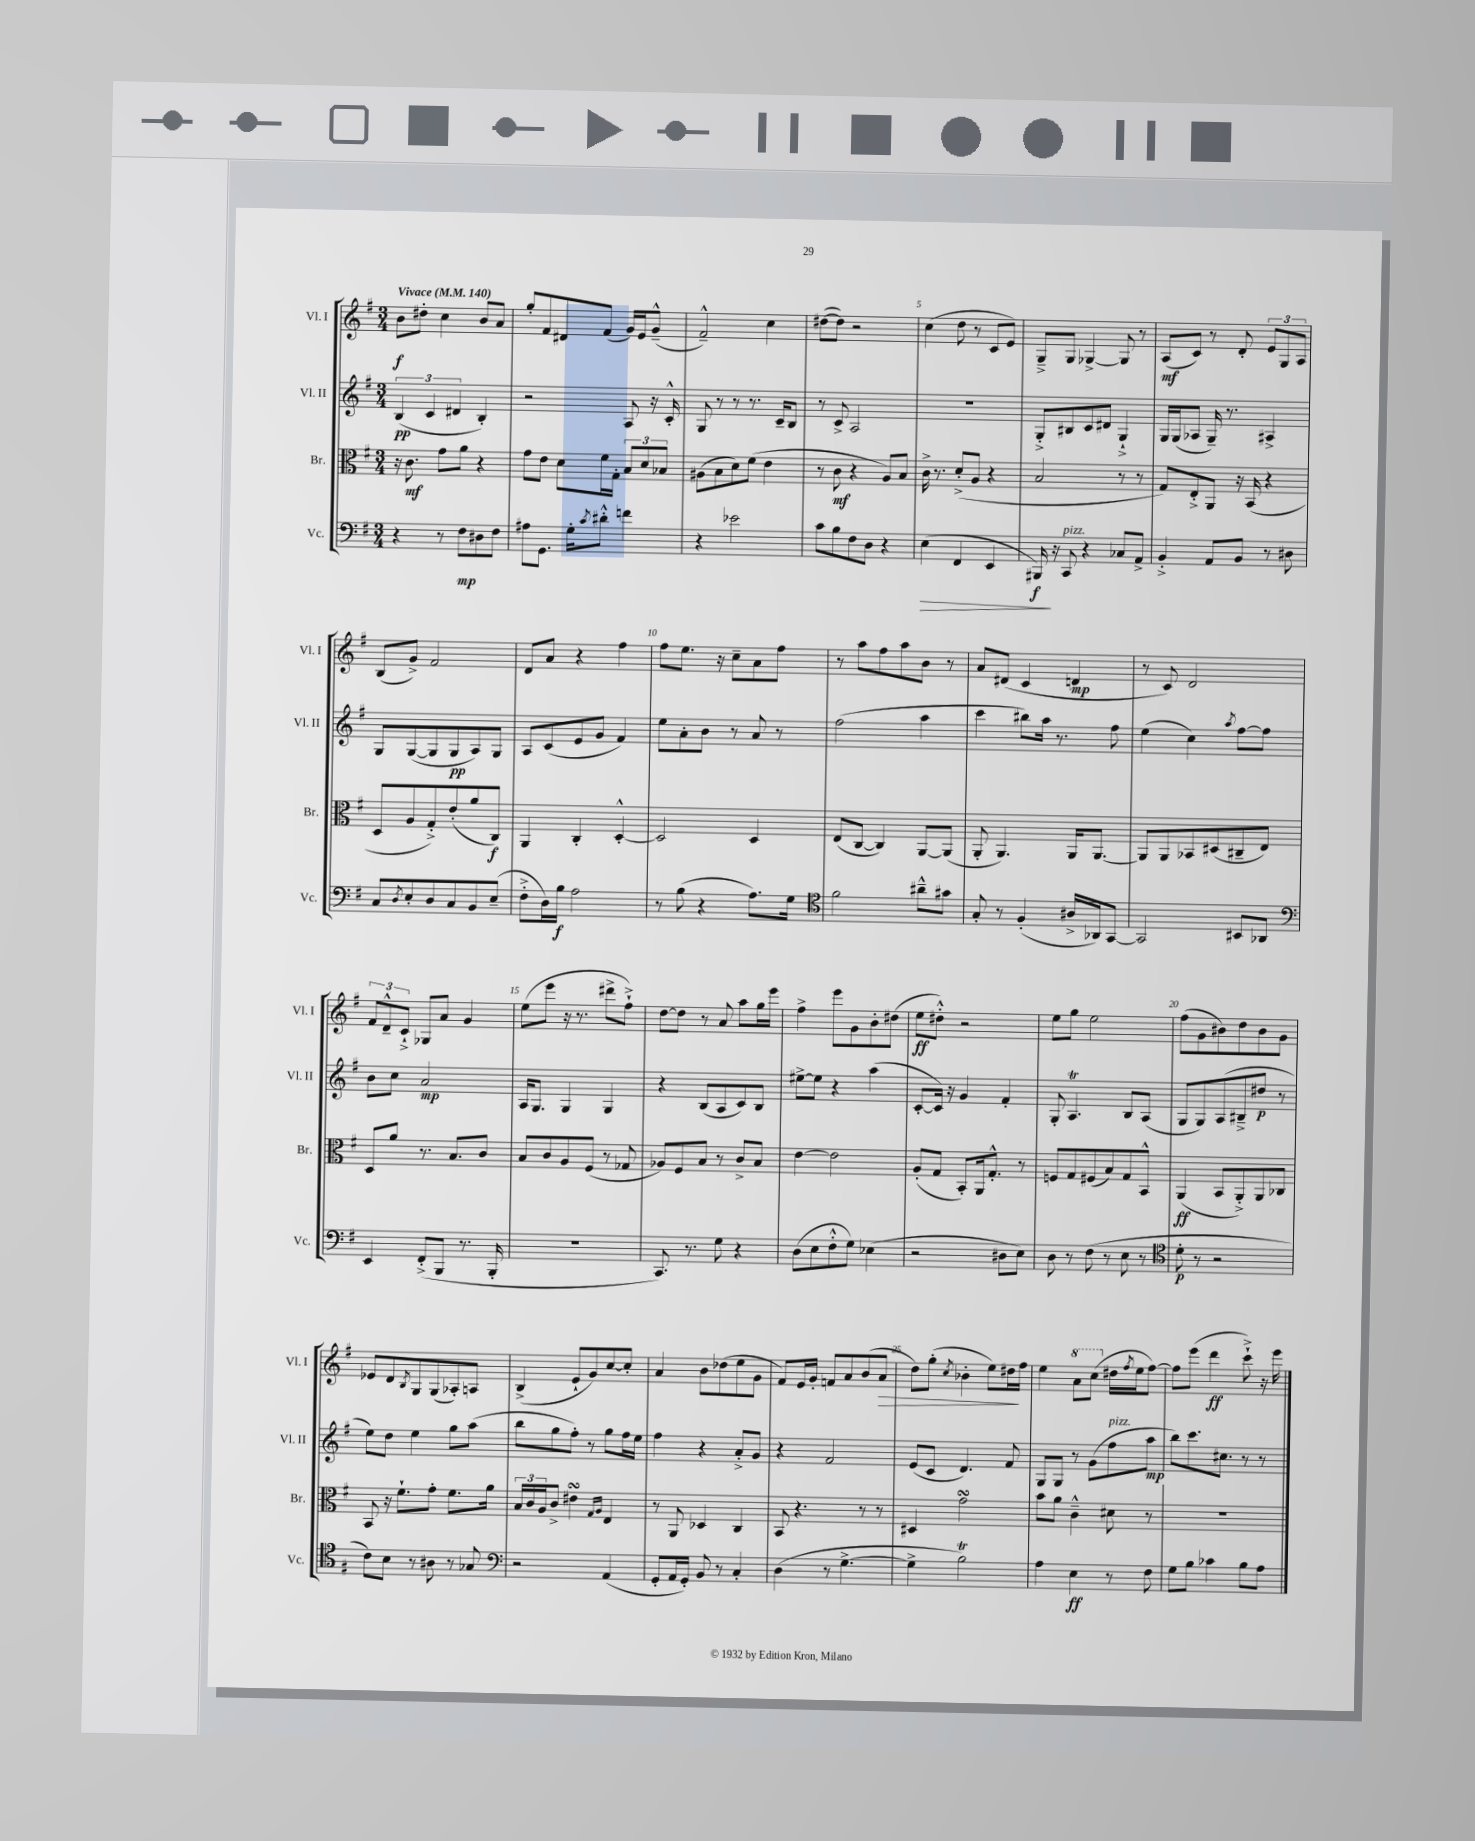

**kern	**dynam	**kern	**dynam	**kern	**dynam	**kern	**dynam
*part4	*part4	*part3	*part3	*part2	*part2	*part1	*part1
*staff4	*staff4	*staff3	*staff3	*staff2	*staff2	*staff1	*staff1
*I"Vc.	*	*I"Br.	*	*I"Vl. II	*	*I"Vl. I	*
*I'Vc.	*	*I'Br.	*	*I'Vl. II	*	*I'Vl. I	*
*clefF4	*	*clefC3	*	*clefG2	*	*clefG2	*
*k[f#]	*	*k[f#]	*	*k[f#]	*	*k[f#]	*
*M3/4	*	*M3/4	*	*M3/4	*	*M3/4	*
*MM140	*	*MM140	*	*MM140	*	*MM140	*
=1	=1	=1	=1	=1	=1	=1	=1
!	!	!	!	!	!	!LO:TX:a:B:t=Vivace	!
4r	.	16r	.	(6B/	pp	8b\L	f
.	.	8.c\	mf	.	.	.	.
.	.	.	.	.	.	8dd#X'\J	.
.	.	.	.	6c/	.	.	.
8r	.	8g\L	.	.	.	4cc\	.
.	.	.	.	6d#X/	.	.	.
8F#\L	mp	8a\J	.	.	.	.	.
8D#X\	.	4r	.	4B'/)	.	8b/L	.
8F#\J	.	.	.	.	.	8a/J	.
=2	=2	=2	=2	=2	=2	=2	=2
8A#X\L	.	8g\L	.	2r	.	8gg'/L	.
8.GG\J	.	8e\J	.	.	.	8f#/	.
.	.	8d\L	.	.	.	8d#X/	.
16G'\KL	.	.	.	.	.	.	.
8qc/	.	.	.	.	.	.	.
8d#X'^^\J	.	16f#\L	.	.	.	(8f#/J	.
.	.	16G'\JJ	.	.	.	.	.
4fn\	.	12B/L	.	8A/	.	16g/LL)	.
.	.	.	.	.	.	16e/J	.
.	.	12d/	.	.	.	.	.
.	.	.	.	16r	.	(8g~^^/J	.
.	.	12B-X/J	.	.	.	.	.
.	.	.	.	16c'^^/	.	.	.
=3	=3	=3	=3	=3	=3	=3	=3
4r	.	(8A#X\L	.	8G/	.	2f#~^^/)	.
.	.	8B\	.	8r	.	.	.
2e-X\	.	8d\)	.	8r	.	.	.
.	.	(8f#\J	.	8.r	.	.	.
.	.	4e\	.	.	.	4cc\	.
.	.	.	.	16c~/KL	.	.	.
.	.	.	.	8B/J	.	.	.
=4	=4	=4	=4	=4	=4	=4	=4
8c\L	.	8r	.	8r	.	([8dd#X\L	.
8B\	.	8c\	mf	8c^/	.	8dd#\J])	.
8F#\	.	4r	.	2A/	.	2r	.
8D\J	.	.	.	.	.	.	.
4r	.	8A/L)	.	.	.	.	.
.	.	8B/J	.	.	.	.	.
=5	=5	=5	=5	=5	=5	=5	=5
!	!LO:HP:b	!	!	!	!	!	!
(4E\	>	16c^\	.	2.r	.	(4cc\	.
.	.	8.r	.	.	.	.	.
4FF#/	.	(8d'^/L	.	.	.	8dd\	.
.	.	8A/J	.	.	.	8r	.
4EE/	.	4r	.	.	.	8c/L	.
.	.	.	.	.	.	8e/J)	.
=6	=6	=6	=6	=6	=6	=6	=6
16BBB#X/)	f	2B/	.	8G'^/L	.	8G~^/L	.
16r	]	.	.	.	.	.	.
!LO:TX:a:i:t=pizz.	!	!	!	!	!	!	!
8CC/	.	.	.	8B#X/	.	8G/J	.
4r	.	.	.	8c/	.	[4G-X^/	.
.	.	.	.	8d#X/J	.	.	.
8C-X/L	.	8r	.	4G`^/	.	8G-/]	.
8AA^/J	.	8r	.	.	.	8r	.
=7	=7	=7	=7	=7	=7	=7	=7
4BB'^/	.	8G/L)	.	16G/LL	.	(8A/L	mf
.	.	.	.	(16G/J	.	.	.
.	.	8E'^/	.	8A-X/J	.	8c/J)	.
8AA/L	.	8AA/J	.	16G~/)	.	8r	.
.	.	.	.	8.r	.	.	.
8BB/J	.	16r	.	.	.	8d'/	.
.	.	(16BB/	.	.	.	.	.
8r	.	4r	.	4A#X^/	.	12e/L	.
.	.	.	.	.	.	12G/	.
8D#X\	.	.	.	.	.	.	.
.	.	.	.	.	.	12A/J	.
!!LO:LB:g=z
=8	=8	=8	=8	=8	=8	=8	=8
8C/L	.	8D/L	.	8G/L	.	(8B/L	.
8qD/	.	.	.	.	.	.	.
8E'/	.	8A/	.	([8G/	.	8g^/J)	.
8D/	.	8G'^/)	.	8G/]	.	2f#/	.
8C/	.	(8e'/	.	8G/	pp	.	.
8BB/	.	8a/	.	8A/)	.	.	.
(8E~/J	.	8C/J)	f	8G/J	.	.	.
=9	=9	=9	=9	=9	=9	=9	=9
8F#'^\L	.	4AA/	.	8A/L	.	8d/L	.
16D\L)	.	.	.	(8c/	.	8a/J	.
16B\JJ	f	.	.	.	.	.	.
2A\	.	4C'/	.	8e/	.	4r	.
.	.	.	.	8g/J	.	.	.
.	.	[4D'^^/	.	4f#/)	.	4ff#\	.
=10	=10	=10	=10	=10	=10	=10	=10
8r	.	2D/]	.	8ee\L	.	8ff#\L	.
(8B\	.	.	.	8a'\	.	8.ee\J	.
4r	.	.	.	8b\J	.	.	.
.	.	.	.	.	.	16r	.
.	.	.	.	8r	.	8cc~\L	.
8.A\L)	.	4D/	.	8a/	.	8a\	.
.	.	.	.	8r	.	8ff#\J	.
16G\Jk	.	.	.	.	.	.	.
=11	=11	=11	=11	=11	=11	=11	=11
*clefC4	*	*	*	*	*	*	*
2f#\	.	(8E/L	.	(2ff#\	.	8r	.
.	.	[8C/J	.	.	.	8aa\L	.
.	.	4C/])	.	.	.	8ff#\	.
.	.	.	.	.	.	8aa\	.
8a#X~^^\L	.	[8AA/L	.	4aa\	.	8b\J	.
8g#X\J	.	(8AA/J]	.	.	.	8r	.
=12	=12	=12	=12	=12	=12	=12	=12
8G'/	.	8AA'/	.	4ccc\	.	8a/L	.
8r	.	4.AA/)	.	.	.	(8d#X/J	.
(4F#'/	.	.	.	8bb#X\L)	.	4c/	.
.	.	.	.	16aa\Jk	.	.	.
.	.	.	.	8.r	.	.	.
16A#X^/LL	.	16AA/KL	.	.	.	4dn/	mp
16AA-X/J)	.	[8.AA/J	.	.	.	.	.
[8GG/J	.	.	.	8ff#\	.	.	.
=13	=13	=13	=13	=13	=13	=13	=13
2GG/]	.	8AA/L]	.	(4ee\	.	8r	.
.	.	8AA/	.	.	.	8c/)	.
.	.	8BB-X/	.	4cc\)	.	2d/	.
.	.	(8D#X/	.	.	.	.	.
.	.	.	.	8qaa/	.	.	.
8BB#X/L	.	8C#X~/	.	[8ff#\L	.	.	.
8AA-X/J	.	8E/J)	.	8ff#\J]	.	.	.
!!LO:LB:g=z
=14	=14	=14	=14	=14	=14	=14	=14
*clefF4	*	*	*	*	*	*	*
4EE/	.	8D/L	.	8b\L	.	12f#/L	.
.	.	.	.	.	.	12d~^^/	.
.	.	8a/J	.	8cc\J	.	.	.
.	.	.	.	.	.	12c`^/J	.
(8FF#'^/L	.	8.r	.	2a/	mp	8G-X/L	.
8BBB/J	.	.	.	.	.	8a/J	.
.	.	8.B/L	.	.	.	.	.
8.r	.	.	.	.	.	4g/	.
.	.	8c/J	.	.	.	.	.
16BBB'/	.	.	.	.	.	.	.
=15	=15	=15	=15	=15	=15	=15	=15
2.r	.	8B/L	.	16A/KL	.	(8ee\L	.
.	.	.	.	8.G/J	.	.	.
.	.	8c/	.	.	.	8eee\J	.
.	.	8A/	.	4G/	.	16r	.
.	.	.	.	.	.	8.r	.
.	.	(8F#/J	.	.	.	.	.
.	.	8r	.	4G/	.	8ddd#X^\L	.
.	.	8G-X/	.	.	.	8ff#`^\J)	.
=16	=16	=16	=16	=16	=16	=16	=16
8.CC/)	.	8A-X/L)	.	4r	.	[8dd\L	.
.	.	8F#/	.	.	.	8dd\J]	.
8.r	.	.	.	.	.	.	.
.	.	8B/J	.	(8B/L	.	8r	.
8G\	.	8r	.	8A/	.	8a/	.
4r	.	8c^/L	.	8c/)	.	8aa\L	.
.	.	8B/J	.	8B/J	.	16gg\L	.
.	.	.	.	.	.	16eee\JJ	.
=17	=17	=17	=17	=17	=17	=17	=17
(8D\L	.	[4e\	.	[8ee#X^\L	.	4ff#^\	.
8E\	.	.	.	8ee#\J]	.	.	.
8F#'^^\	.	2e\]	.	4r	.	8eee\L	.
8G\J)	.	.	.	.	.	8g\	.
(4E-X\	.	.	.	(4aa\	.	8b'\	.
.	.	.	.	.	.	(8dd#X\J	.
=18	=18	=18	=18	=18	=18	=18	=18
2r	.	(8A'/L	.	[8c'/L	.	8ee\L	ff
.	.	8G/J	.	16c/Jk])	.	8dd#X'^^\J)	.
.	.	.	.	16r	.	.	.
.	.	8BB'/L)	.	4g/	.	2r	.
.	.	16AA/k	.	.	.	.	.
.	.	8.G'^^/J	.	.	.	.	.
8D#X\L	.	.	.	4f#'/	.	.	.
8E\J)	.	8r	.	.	.	.	.
=19	=19	=19	=19	=19	=19	=19	=19
8D\	.	8Fn/L	.	8G'/	.	8ee\L	.
8r	.	8G/	.	4.AT/	.	8gg\J	.
(8F#\	.	(8F#X/	.	.	.	2ee\	.
8r	.	8B/)	.	.	.	.	.
8E\	.	8G/	.	8B/L	.	.	.
8r	.	8BB^^/J	.	(8A/J	.	.	.
=20	=20	=20	=20	=20	=20	=20	=20
*clefC4	*	*	*	*	*	*	*
8d'\	p	(4AA/	ff	8G/L	.	(8ff#\L	.
8r	.	.	.	8G/)	.	8g\	.
2r	.	8BB/L	.	(8A/	.	8b#X\)	.
.	.	8AA'^/)	.	8B#X~^/	.	8dd\	.
.	.	8AA/	.	8dd#X/J	p	8b#\	.
.	.	8C-X/J	.	8r	.	8g\J	.
!!LO:LB:g=z
=21	=21	=21	=21	=21	=21	=21	=21
8c\L)	.	8BB/	.	8ee\L)	.	8e-X/L	.
8B\J	.	16r	.	8dd\J	.	8d/	.
.	.	8.f#`\L	.	.	.	.	.
.	.	.	.	.	.	8qB/	.
8r	.	.	.	4ee\	.	8G/	.
8A#X\	.	8g'\J	.	.	.	(8G/	.
8r	.	8.f#\L	.	8gg\L	.	8A-X'/)	.
8G-X/	.	.	.	(8aa\J	.	8An/J	.
.	.	16a\Jk	.	.	.	.	.
=22	=22	=22	=22	=22	=22	=22	=22
*clefF4	*	*	*	*	*	*	*
2r	.	24B/LL	.	8bb\L	.	(4B^/	.
.	.	24c/	.	.	.	.	.
.	.	24A/J	.	.	.	.	.
.	.	8c^/J	.	8gg\	.	.	.
.	.	4e#XsSsS\	.	8ff#'\J)	.	8e`/L	.
.	.	.	.	8r	.	8g/)	.
.	.	16qqG/LL	.	.	.	.	.
.	.	16qqA/JJ	.	.	.	.	.
(4AA/	.	4E/	.	8gg\L	.	[8cc/	.
.	.	.	.	16ff#\L	.	8cc'/J]	.
.	.	.	.	16ee\JJ	.	.	.
=23	=23	=23	=23	=23	=23	=23	=23
8GG'/L	.	8r	.	4ff#\	.	4a/	.
16AA/L	.	8AA/	.	.	.	.	.
16GG'/JJ)	.	.	.	.	.	.	.
8BB/	.	4D-X/	.	4r	.	8b\L	.
8r	.	.	.	.	.	(8dd-X\	.
4C'/	.	4C/	.	8a'^/L	.	8ee\	.
.	.	.	.	8g/J	.	8g\J	.
=24	=24	=24	=24	=24	=24	=24	=24
(4D\	.	8BB/	.	4r	.	8f#/L)	.
.	.	4.r	.	.	.	16e/L	.
.	.	.	.	.	.	16g'/JJ	.
8r	.	.	.	2f#/	.	8fn/L	.
[4.G^\	.	.	.	.	.	8a/	.
.	.	8r	.	.	.	(8b/	.
!	!	!	!	!	!	!	!LO:HP:b
.	.	8r	.	.	.	8a/J	>
=25	=25	=25	=25	=25	=25	=25	=25
4G^\]	.	4D#X/	.	(8e/L	.	8dd\L)	.
.	.	.	.	8c/J	.	(8gg'\J	.
.	.	.	.	.	.	8qcc/	.
2Bt\)	.	2gsSSs\	.	4.d/)	.	4b-X'\	.
.	.	.	.	.	.	8ee\L)	.
.	.	.	.	8f#/	.	16dd#X\L	.
.	.	.	.	.	.	16ff#\JJ	]
=26	=26	=26	=26	=26	=26	=26	=26
4A\	.	8b\L	.	8G/L	.	4ee\	.
.	.	8a\J	.	8G/J	.	.	.
*	*	*	*	*	*	*8va	*
4E\	ff	4c~^^\	.	8r	.	8aa\L	.
.	.	.	.	(8g\L	.	(8ccc\J	.
*	*	*	*	*	*	*X8va	*
!	!	!	!	!LO:TX:a:i:t=pizz.	!	!	!
8r	.	8d#X\	.	8ff#\	.	16dd#X\LL	.
.	.	.	.	.	.	8qff#/	.
.	.	.	.	.	.	16ee\J	.
8F#\	.	8r	.	8aa\J	mp	[8ff#\J)	.
=27	=27	=27	=27	=27	=27	=27	=27
8G\L	.	2.r	.	8bb\L)	.	8ff#\L]	.
8B\J	.	.	.	8.ccc\	.	(8eee\J	.
4c-X\	.	.	.	.	.	4ddd\	ff
.	.	.	.	8.cc#X\J	.	.	.
8B\L	.	.	.	8r	.	8ccc`^\)	.
8A\J	.	.	.	8r	.	16r	.
.	.	.	.	.	.	16eee\	.
==	==	==	==	==	==	==	==
*-	*-	*-	*-	*-	*-	*-	*-
